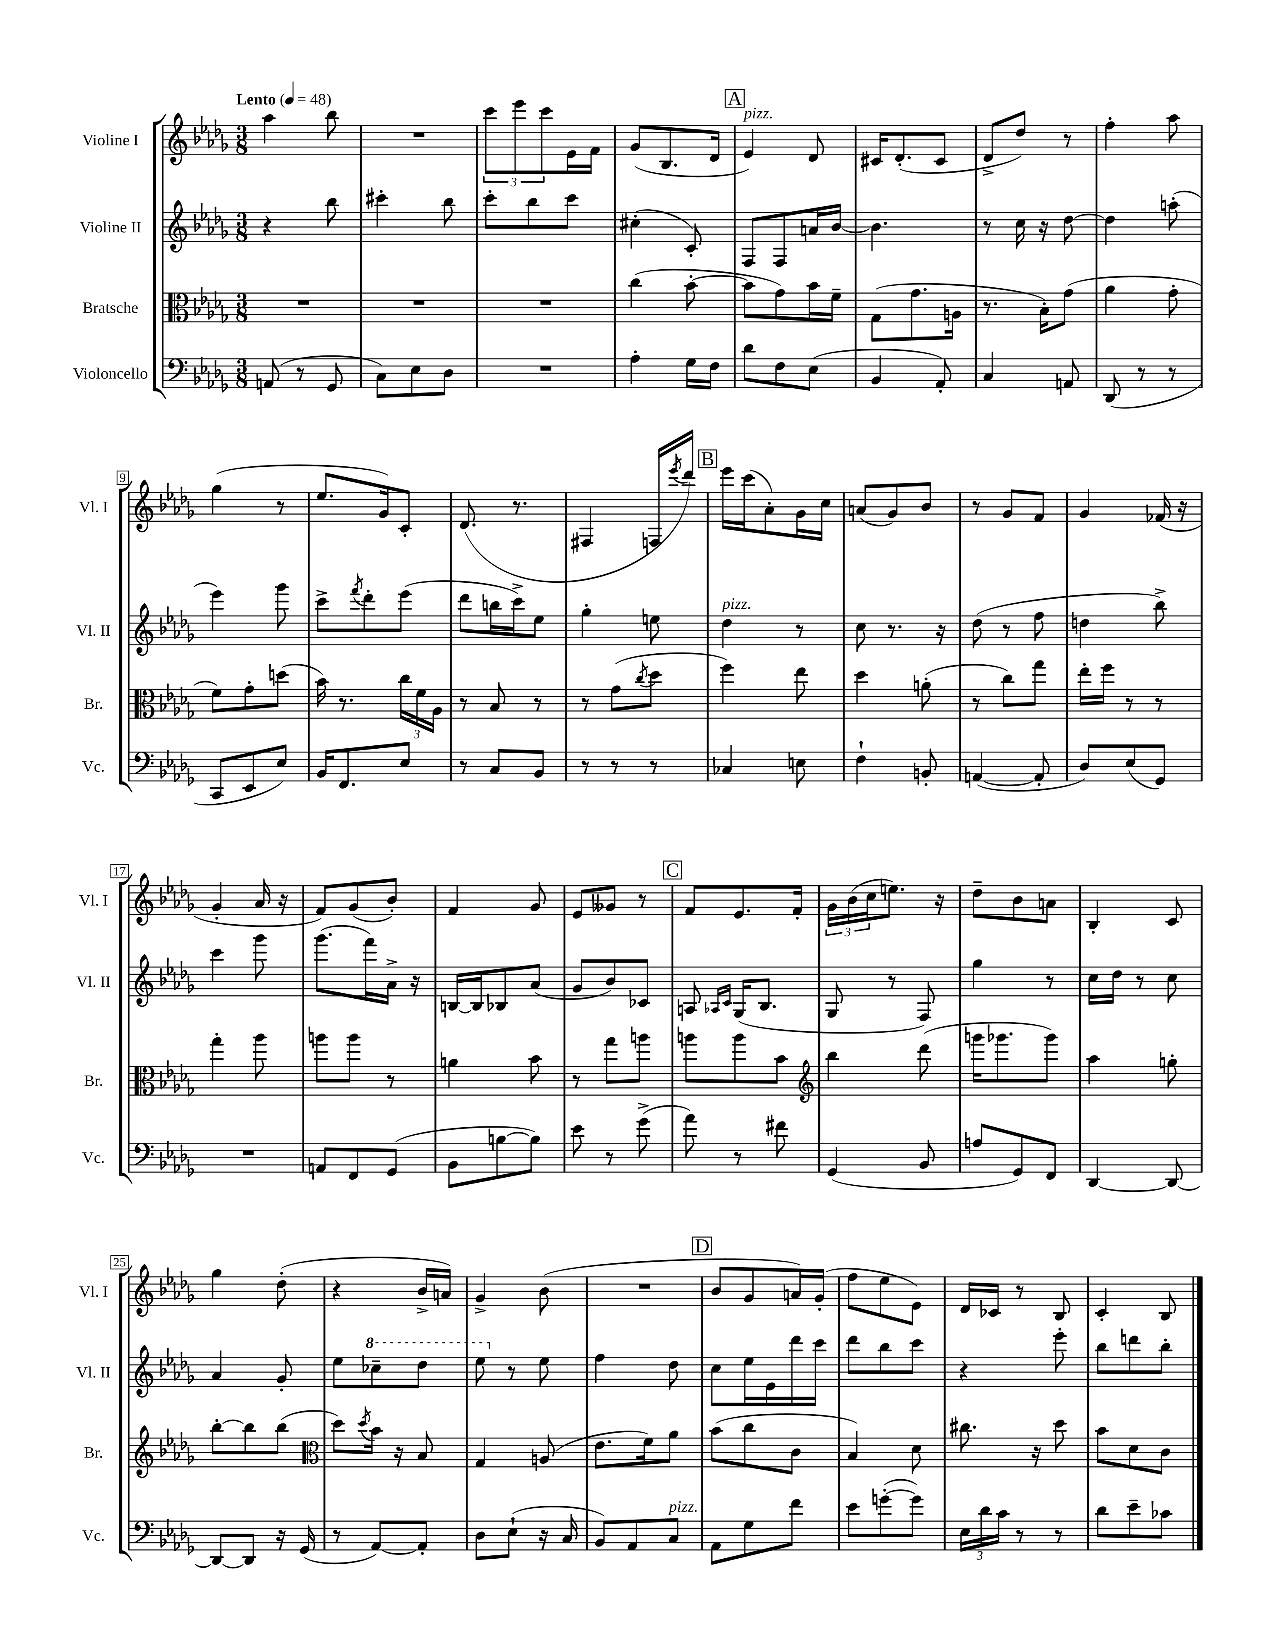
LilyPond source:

<<
\new StaffGroup <<
\new Staff = "s0" \with { instrumentName = "Violine I" shortInstrumentName = "Vl. I" } {
    \clef treble \key des \major \numericTimeSignature \time 3/8 \tempo "Lento" 4 = 48
    aes''4 bes''8 |
    R4. |
    \tuplet 3/2 { c'''8 ees'''8 c'''8 } ees'16 f'16 |
    ges'8( bes8. des'16 |
    \mark \markup { \box "A" } ees'4^\markup { \italic "pizz." }) des'8 |
    cis'16 des'8.-.( cis'8 |
    des'8-> des''8) r8 |
    f''4-. aes''8 |
    ges''4( r8 |
    ees''8. ges'16) c'8-. |
    des'8.( r8. |
    fis4 f16 \acciaccatura { ees'''8 } des'''16) |
    \mark \markup { \box "B" } ees'''16 c'''16( aes'8-.) ges'16 c''16 |
    a'8( ges'8) bes'8 |
    r8 ges'8 f'8 |
    ges'4 fes'16( r16 |
    ges'4-. aes'16 r16 |
    f'8) ges'8( bes'8-.) |
    f'4 ges'8 |
    ees'8 geses'8 r8 |
    \mark \markup { \box "C" } f'8 ees'8. f'16-. |
    \tuplet 3/2 { ges'16 bes'16( c''16 } e''8.) r16 |
    des''8-- bes'8 a'8 |
    bes4-. c'8 |
    ges''4 des''8-.( |
    r4 bes'16-> a'16) |
    ges'4-> bes'8( |
    R4. |
    \mark \markup { \box "D" } bes'8 ges'8 a'16) ges'16-.( |
    f''8 ees''8 ees'8) |
    des'16 ces'16 r8 bes8 |
    c'4-. bes8 \bar "|." |
}
\new Staff = "s1" \with { instrumentName = "Violine II" shortInstrumentName = "Vl. II" } {
    \clef treble \key des \major \numericTimeSignature \time 3/8
    r4 bes''8 |
    cis'''4-. bes''8 |
    c'''8-. bes''8 c'''8 |
    cis''4-.( c'8-.) |
    \mark \markup { \box "A" } f8 f8 a'16 bes'16~ |
    bes'4. |
    r8 c''16 r16 des''8~ |
    des''4 a''8-.( |
    ees'''4) ges'''8 |
    c'''8-> \acciaccatura { f'''8 } des'''8-. ees'''8( |
    des'''8 b''16 c'''16->) ees''8 |
    ges''4-. e''8 |
    \mark \markup { \box "B" } des''4^\markup { \italic "pizz." } r8 |
    c''8 r8. r16 |
    des''8( r8 f''8 |
    d''4 bes''8->) |
    c'''4 ges'''8 |
    ges'''8.( f'''16) aes'16-> r16 |
    b16~ b16 bes8 aes'8( |
    ges'8 bes'8) ces'8 |
    \mark \markup { \box "C" } a8 \grace { aes16 c'16 } ges16( bes8. |
    ges8 r8 f8) |
    ges''4 r8 |
    c''16 des''16 r8 c''8 |
    aes'4 ges'8-. |
    ees''8 \ottava #1 ces'''8-- des'''8 |
    ees'''8 \ottava #0 r8 ees''8 |
    f''4 des''8 |
    \mark \markup { \box "D" } c''8 ees''16 ees'16 des'''16 c'''16 |
    des'''8 bes''8 c'''8 |
    r4 ees'''8-. |
    bes''8 d'''8 bes''8-. \bar "|." |
}
\new Staff = "s2" \with { instrumentName = "Bratsche" shortInstrumentName = "Br." } {
    \clef alto \key des \major \numericTimeSignature \time 3/8
    R4. |
    R4. |
    R4. |
    c''4( bes'8~-. |
    \mark \markup { \box "A" } bes'8 ges'8) bes'16 f'16-- |
    ges8( ges'8. a16 |
    r8. bes16-.) ges'8( |
    aes'4 ges'8-. |
    f'8) ges'8-. d''8( |
    bes'16) r8. \tuplet 3/2 { c''16 f'16 aes16 } |
    r8 bes8 r8 |
    r8 ges'8( \acciaccatura { c''8 } des''8 |
    \mark \markup { \box "B" } f''4) ees''8 |
    des''4 a'8-.( |
    r8 c''8) ges''8 |
    ees''16-. f''16 r8 r8 |
    ges''4-. aes''8 |
    a''8 a''8 r8 |
    a'4 bes'8 |
    r8 ges''8 a''8 |
    \mark \markup { \box "C" } a''8 a''8 bes'8 |
    \clef treble bes''4 des'''8( |
    g'''16 ges'''8. ges'''8) |
    aes''4 g''8-. |
    bes''8~-. bes''8 bes''8( |
    \clef alto des''8) \acciaccatura { des''8 } bes'16 r16 bes8 |
    ges4 a8( |
    ees'8. f'16) aes'8 |
    \mark \markup { \box "D" } bes'8( c''8 c'8 |
    bes4) des'8 |
    cis''8. r16 des''8 |
    bes'8 des'8 c'8 \bar "|." |
}
\new Staff = "s3" \with { instrumentName = "Violoncello" shortInstrumentName = "Vc." } {
    \clef bass \key des \major \numericTimeSignature \time 3/8
    a,8( r8 ges,8 |
    c8) ees8 des8 |
    R4. |
    aes4-. ges16 f16 |
    \mark \markup { \box "A" } des'8 f8 ees8( |
    bes,4 aes,8-.) |
    c4 a,8 |
    des,8( r8 r8 |
    c,8 ees,8 ees8) |
    bes,16 f,8. ees8 |
    r8 c8 bes,8 |
    r8 r8 r8 |
    \mark \markup { \box "B" } ces4 e8 |
    f4-! b,8-. |
    a,4~( a,8-. |
    des8) ees8( ges,8) |
    R4. |
    a,8 f,8 ges,8( |
    bes,8 b8~ b8) |
    ees'8 r8 ges'8->( |
    \mark \markup { \box "C" } aes'8) r8 fis'8 |
    ges,4( bes,8 |
    a8 ges,8) f,8 |
    des,4~ des,8~ |
    des,8~ des,8 r16 ges,16( |
    r8 aes,8~) aes,8-. |
    des8 ees8-!( r16 c16 |
    bes,8) aes,8 c8^\markup { \italic "pizz." } |
    \mark \markup { \box "D" } aes,8 ges8 f'8 |
    ees'8 g'8~-.( g'8) |
    \tuplet 3/2 { ees16 des'16 c'16 } r8 r8 |
    des'8 ees'8-- ces'8 \bar "|." |
}
>>
>>
\layout { \context { \Score \override BarNumber.stencil = #(make-stencil-boxer 0.1 0.3 ly:text-interface::print) } }
